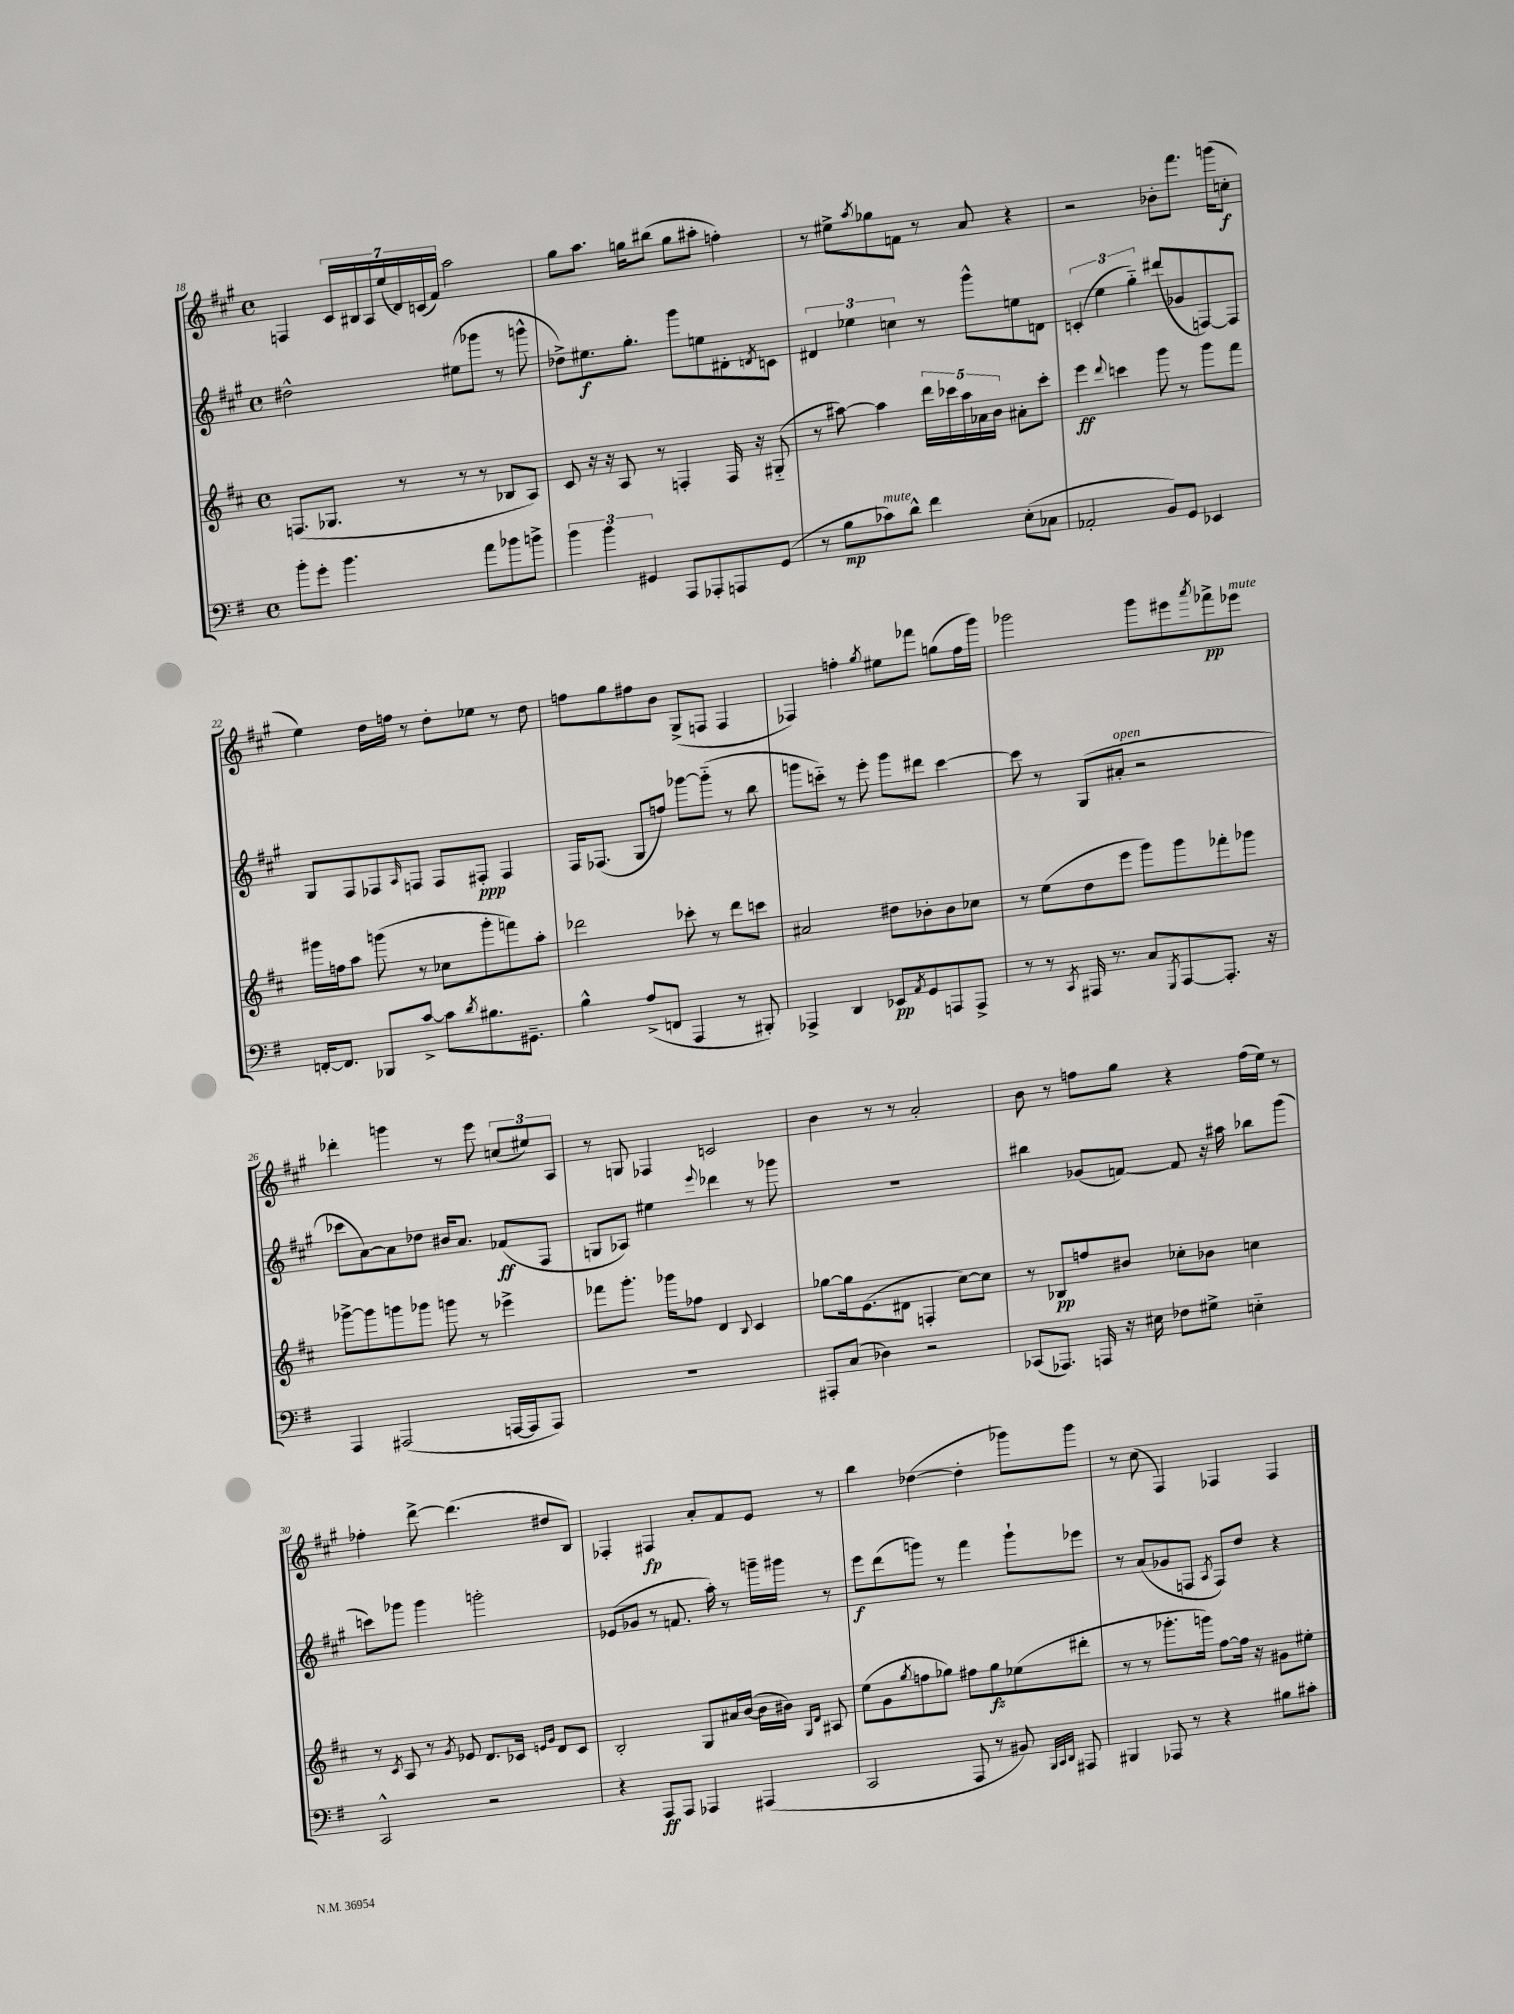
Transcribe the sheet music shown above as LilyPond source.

<<
\new StaffGroup <<
\new Staff = "s0" {
    \clef treble \key a \major \defaultTimeSignature \time 4/4
    f4 \tuplet 7/4 { cis'16 bis16 a16 e''16( d'16) c'16( fis'16) } a''2 |
    gis''8 a''8. g''16 bis''8( g''8 ais''8-. f''4-.) |
    r8 eis''8-> \acciaccatura { a''8 } ges''8 f'8 r8 a'8 r4 |
    r2 bes'8-. fis'''8. g'''16( c''8-.\f |
    e''4) d''16 f''16 r8 d''8-. ees''8 r8 d''8 |
    f''8 gis''8 fis''8 b'8 gis8->( f8 f4 |
    fes4) f''4-. \acciaccatura { gis''8 } eis''8 fes'''8 g''8( f''16 gis'''16) |
    ges'''2 ges'''8 eis'''8 \acciaccatura { a'''8 } fes'''8->\pp ees'''8^\markup { \italic "mute" } |
    des'''4-. g'''4 r8 e'''8 \tuplet 3/2 { c''8( eis''8) a8 } |
    r8 g8 fes4 c'2 |
    b'4 r8 r8 a'2-. |
    b'8 r8 f''8 gis''8 r4 f''16( e''16) r8 |
    fes''4-. d'''8~-> d'''4.( dis''8 b8) |
    fes4-. fis4\fp a'8-. fis'8 e'8 r8 |
    b''4 des''4~( des''4-. ges'''8) ges'''8 |
    r8 cis''8( fis4) fes4 fes4 \bar "|." |
}
\new Staff = "s1" {
    \clef treble \key a \major \defaultTimeSignature \time 4/4
    dis''2-^ eis''8( ges'''8 r8 g'''8-^ |
    des''8->) eis''8.\f gis''8.-. gis'''8 e''8 dis'8-. \acciaccatura { d'8 } c'8 |
    \tuplet 3/2 { dis'4 ees''4 c''4 } r8 gis'''8-^ e''8 d'8 |
    \tuplet 3/2 { c'4-.( e''4 gis''4-_) } dis'''8( ges'8 f8~) f8 |
    gis8 fis8 fes8 \grace { a16 } f8 f8 fis8-.\ppp fis4 |
    fis16 fes8.( gis8 f''8) ges'''8~ ges'''8-_( r8 b''8 |
    g'''8 c'''8-_) r8 e'''8-. g'''8 dis'''8 c'''4~ |
    c'''8 r8 gis8( ais'8-.^\markup { \italic "open" } r2 |
    ces'''8 a'8~) a'8 des''8 bis'16 a'8. fes'8\ff( fis8 |
    g8 aes8) eis''4 \appoggiatura { e'''8 } des'''4 r8 ges'''8 |
    R1 |
    bis''4 ges'8( f'8~) f'8 r16 ais''16 bes''8 gis'''8( |
    c'''8) ges'''8 ges'''4 g'''2-. |
    ees'8( ges'8 r8 f'8. a''16-.) r8 g'''16-- gis'''16 r8 |
    e'''8\f d'''8( g'''8) r8 fis'''4 g'''8-! ees'''8 |
    r8 a'8( ges'8 f8 \acciaccatura { a8 } f8) d''8 r4 \bar "|." |
}
\new Staff = "s2" {
    \clef treble \key d \major \defaultTimeSignature \time 4/4
    f8.( ges8. r8 r8 r8 bes8 a8) |
    cis'8 r16 r16 a8 r8 f4-. f16 r16 gis8-_( |
    r8 ais''8~) ais''4 \tuplet 5/4 { d'''16 ces'''16 ais''16 aes'16 b'16 } ais'8-. ces'''8-. |
    e'''4\ff \appoggiatura { d'''8 } c'''4 g'''8 r8 g'''8 fis'''8 |
    gis'''16 f''16 a''8 g'''8( r8 ces''8 g'''8-. f'''8) a''8-. |
    des'''2 ces'''8-. r8 des'''8 c'''8 |
    ais'2 dis''8 bes'8-. bes'8 ces''8 |
    r8 e''8( d''8 e'''8 g'''8) g'''8 fes'''8-. ges'''8 |
    ges'''8~-> ges'''8 g'''8 ges'''8 g'''8 r8 ees'''4-> |
    fes'''8 g'''8.-. ges'''16 fes''8 d'4 \appoggiatura { b8 } cis'4 |
    ges''8~ ges''16 e'8.( dis'8 f4-. cis''8~) cis''8 |
    r8 bes8\pp f''8 bis'8 ces''8-. bes'8 c''4 |
    r8 \acciaccatura { cis'8 } a8 r8 \acciaccatura { g'8 } ees'8 d'8. ces'16 \grace { e'16 g'16 } d'8 ces'8 |
    b2-. g8 ais'16 b'16~( b'16 bis'16) \grace { g16 d'16 } ais8 |
    e''8( g'8 \acciaccatura { g''8 } f''8 ges''8) fis''8 ges''8\fz ees''8( dis'''8-. |
    r8 r8 ges'''8.-. g'''16) fis''8~ fis''16 r16 gis'8 eis''8-. \bar "|." |
}
\new Staff = "s3" {
    \clef bass \key g \major \defaultTimeSignature \time 4/4
    b'8-. g'8-. b'4. a'8 bes'8 b'8-> |
    \tuplet 3/2 { b'4 b'4 gis,4 } a,,8 aes,,8-. a,,8 gis,8( |
    r8 b8\mp ces'8^\markup { \italic "mute" }) d'8-^ fis'4 e8-.( ces8 |
    aes,2-. b,8) g,8 ees,4 |
    f,16~-. f,8. bes,,8 c'8~-> c'8 \acciaccatura { d'8 } bis8. gis,8.-- |
    b4-^ a8->( f,8 a,,4 r8 bis,,8-.) |
    aes,,4-> d,4 ees,8\pp \acciaccatura { a,8 } g,8 a,,8 a,,8-> |
    r8 r8 \acciaccatura { c,8 } ais,,16 r8. c8 \acciaccatura { g,,8 } ais,,8~ ais,,8.-. r16 |
    a,,4 ais,,2( a,,16~ a,,16 a,,8) |
    R1 |
    ais,,8-. c8( des4) r2 |
    ces,8( aes,,8.) a,,16 r16 eis16 fes8 gis8-> e4-_ |
    c,2-^ r2 |
    r4 a,,8\ff a,,8 aes,,4 ais,,4( |
    c,2 a,,8 r8 bis,8) \grace { b,,32 c,32 d,32 } ais,,8 |
    bis,,4 aes,,8 r8 r4 bis8 cis'8-. \bar "|." |
}
>>
>>
\layout { \context { \Score currentBarNumber = #18 } }
